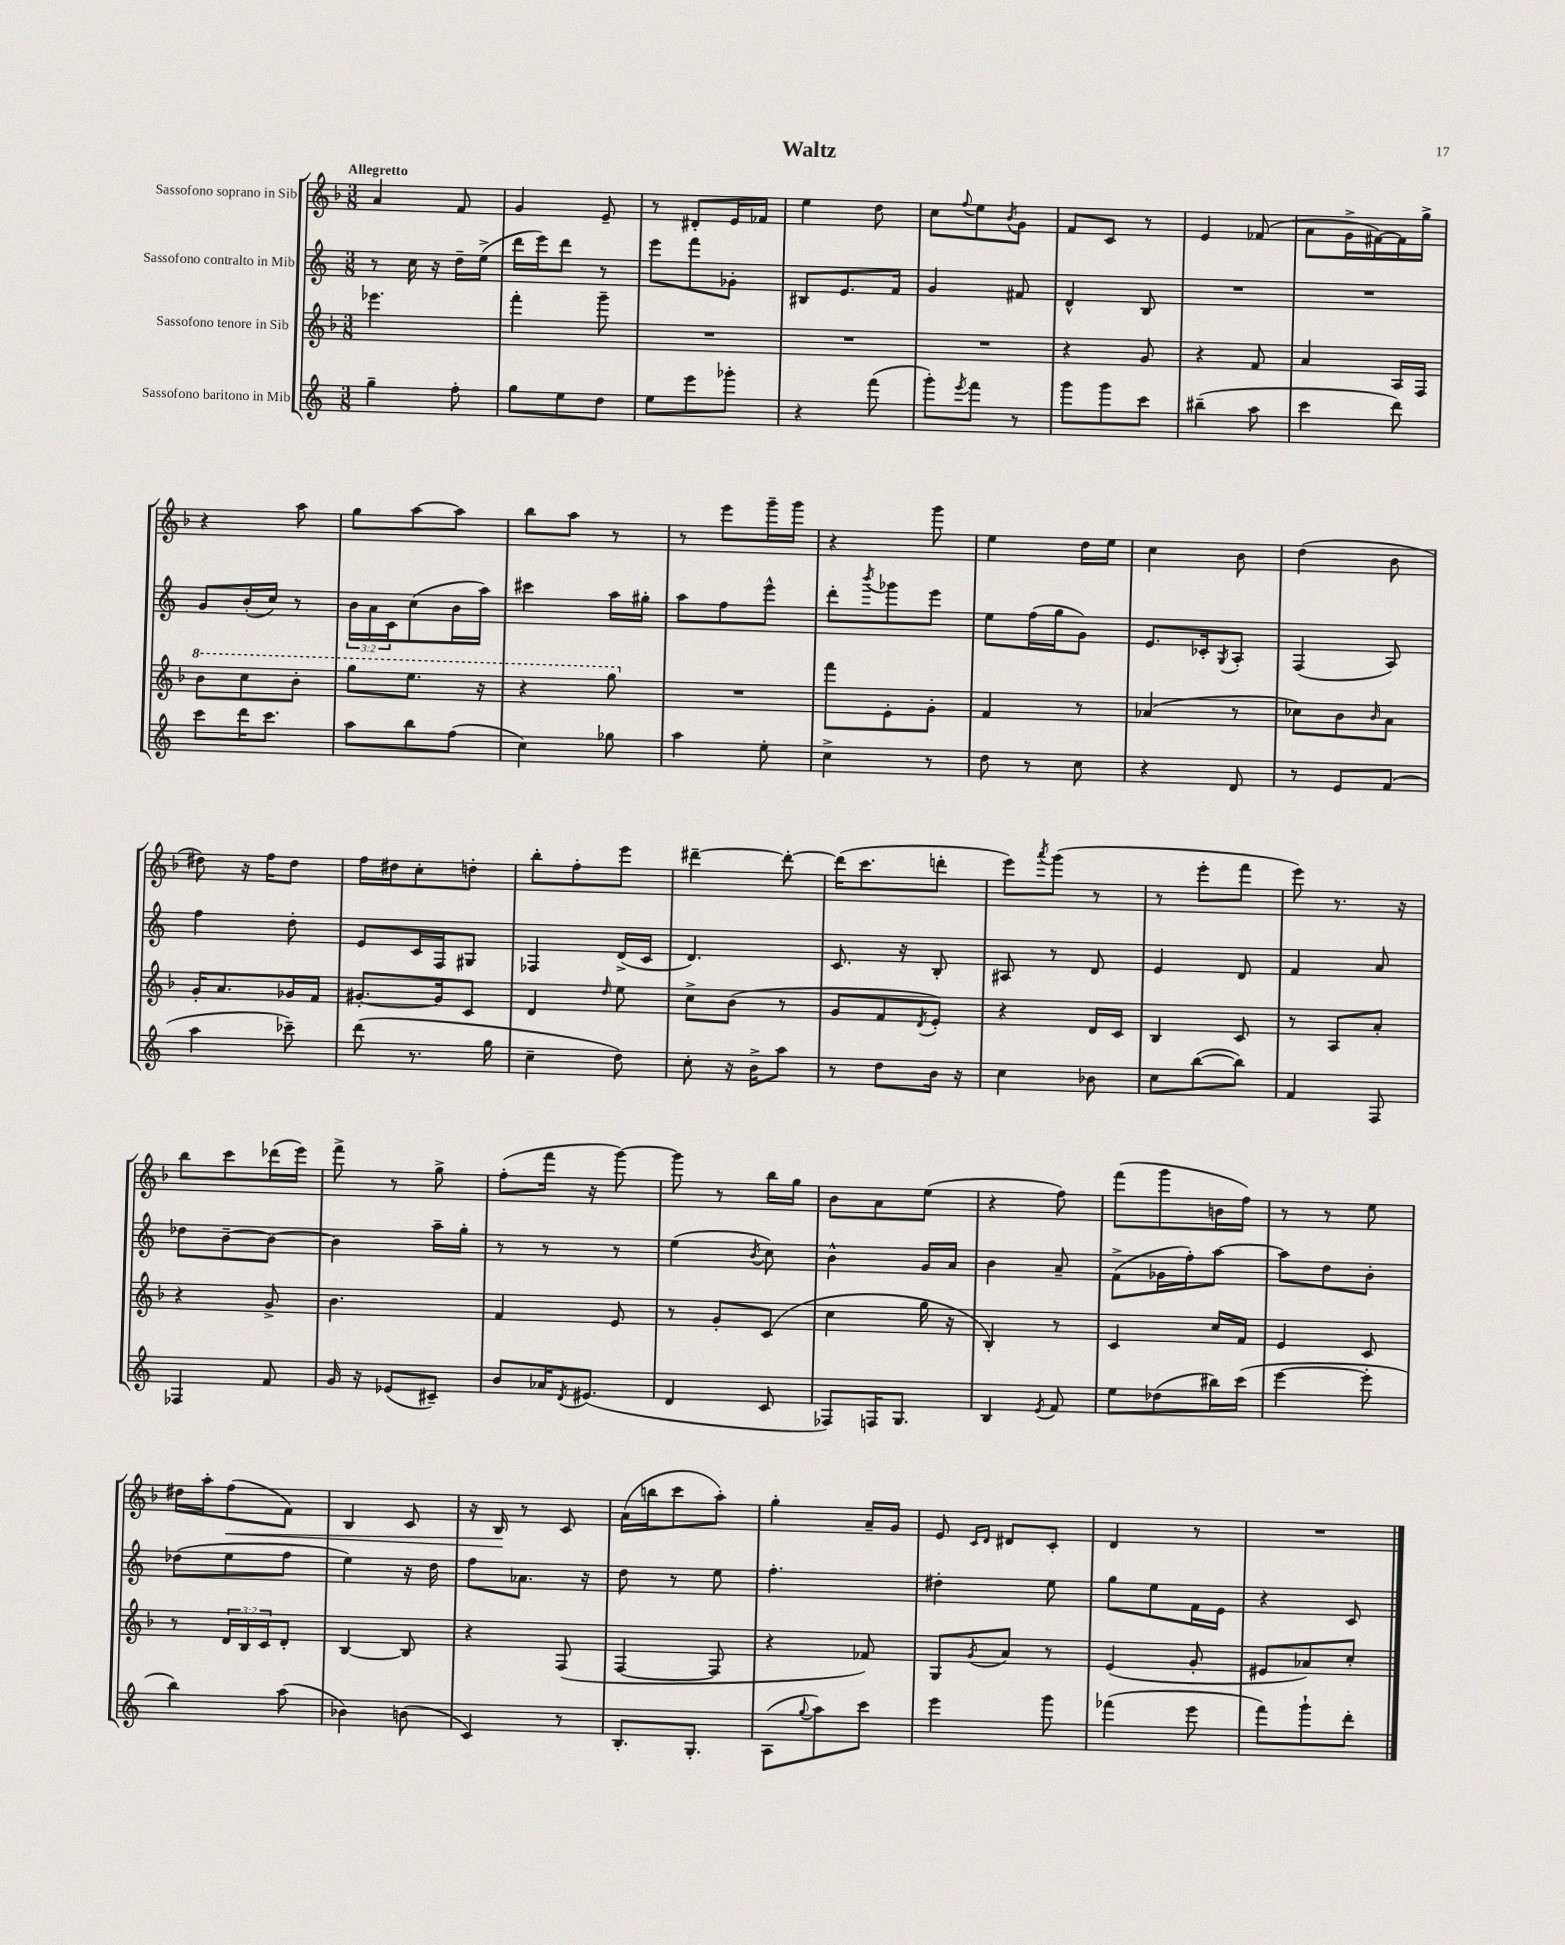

**kern	**kern	**kern	**kern	**dynam
*part4	*part3	*part2	*part1	*part1
*staff4	*staff3	*staff2	*staff1	*staff1
*I"Sassofono baritono in Mib	*I"Sassofono tenore in Sib	*I"Sassofono contralto in Mib	*I"Sassofono soprano in Sib	*
*clefG2	*clefG2	*clefG2	*clefG2	*
*k[]	*k[b-]	*k[]	*k[b-]	*
*M3/8	*M3/8	*M3/8	*M3/8	*
=1	=1	=1	=1	=1
!	!	!	!LO:TX:a:B:t=Allegretto	!
4gg~\	4.eee-X\	8r	4a/	.
.	.	16cc\	.	.
.	.	16r	.	.
8ff'\	.	16dd~\LL	8f/	.
.	.	(16ee^\JJ	.	.
=2	=2	=2	=2	=2
8gg\L	4fff'\	16ddd\LL	4g/	.
.	.	16eee\J)	.	.
8ee\	.	8ddd\J	.	.
8dd\J	8ggg~\	8r	8e~/	.
=3	=3	=3	=3	=3
8ee\L	4.r	8eee\L	8r	.
8eee\	.	8fff\	8d#X'/L	.
8ggg-X'\J	.	8g-X'\J	16e/L	.
.	.	.	16f-X/JJ	.
=4	=4	=4	=4	=4
4r	4.r	8B#X/L	4ee\	.
.	.	8.e/	.	.
(8fff\	.	.	8dd\	.
.	.	16f/Jk	.	.
=5	=5	=5	=5	=5
8ggg'\L)	4.r	4g/	8cc\L	.
8qeee/	.	.	8qqff/	.
8fff\J	.	.	8ee\	.
.	.	.	8qb-/	.
8r	.	8f#X/	8g\J	.
=6	=6	=6	=6	=6
8ggg\L	4r	4d^^/	8f/L	.
8ggg\	.	.	8c/J	.
8ccc\J	8g/	8B/	8r	.
=7	=7	=7	=7	=7
(4bb#X~\	4r	4.r	4e/	.
8aa\	8f/	.	(8f-X/	.
=8	=8	=8	=8	=8
4ccc\	4a/	4.r	8a\L	.
.	.	.	16g^\L	.
.	.	.	[16f#X\)	.
8ddd\)	16A/LL	.	16f#\]	.
.	16F/JJ	.	16gg^\JJ	.
!!LO:LB:g=z
=9	=9	=9	=9	=9
*	*8va	*	*	*
8ccc\L	8bb-\L	8g/L	4r	.
16ddd\K	8ccc\	(16b'/L	.	.
8.ccc\J	.	16cc/JJ)	.	.
.	8bb-'\J	8r	8aa\	.
=10	=10	=10	=10	=10
8aa\L	8ggg\L	24b\LL	8gg\L	.
.	.	24a\	.	.
.	.	24c\J	.	.
8bb\	8.eee\J	(8cc\	[8aa\	.
(8ff\J	.	16b\L	8aa\J]	.
.	16r	16aa\JJ)	.	.
=11	=11	=11	=11	=11
4cc\)	4r	4ccc#X\	8bb-\L	.
.	.	.	8aa\J	.
8gg-X\	8ggg\	16aa\LL	8r	.
.	.	16gg#X'\JJ	.	.
=12	=12	=12	=12	=12
*	*X8va	*	*	*
4aa\	4.r	8aa\L	8r	.
.	.	8ff\	8eee\L	.
8ee'\	.	8eee^^\J	16ggg~\L	.
.	.	.	16ggg\JJ	.
=13	=13	=13	=13	=13
4cc^\	8fff\L	8ddd'\L	4r	.
.	.	8qbbb/	.	.
.	8e'\	8ggg-X\	.	.
8r	8g'\J	8eee\J	8ggg\	.
=14	=14	=14	=14	=14
8dd\	4f/	8ee\L	4ee\	.
8r	.	(16ff\L	.	.
.	.	16gg\J	.	.
8cc\	8r	8g\J)	16dd\LL	.
.	.	.	16ee\JJ	.
=15	=15	=15	=15	=15
4r	(4a-X/	8.e/L	4cc\	.
.	.	16c-X'/k	.	.
.	.	8qG/	.	.
8d/	8r	8A'/J	8b-\	.
=16	=16	=16	=16	=16
8r	8cc-X\L)	(4F/	(4dd\	.
8e/L	8b-\	.	.	.
.	16qqb-/	.	.	.
(8f/J	8a\J	8A/)	8b-\	.
!!LO:LB:g=z
=17	=17	=17	=17	=17
4aa\	16g'/KL	4ff\	8dd#X\)	.
.	8.a/	.	.	.
.	.	.	16r	.
.	.	.	16ff\KL	.
8ccc-X~\)	16g-X/L	8dd'\	8dd#\J	.
.	16f/JJ	.	.	.
=18	=18	=18	=18	=18
(8ddd\	[8.g#X'/L	8e/L	16ff\LL	.
.	.	.	16dd#X\J	.
8.r	.	16c/L	8cc'\	.
.	16g#/k]	16F/J	.	.
.	8c/J	8G#X/J	8ddn'\J	.
16gg\	.	.	.	.
=19	=19	=19	=19	=19
4cc~\	4d/	4F-X/	8bb-'\L	.
.	.	.	8ff'\	.
.	16qqdd/	.	.	.
8dd\)	8ee\	(16d^/LL	8eee\J	.
.	.	16c/JJ	.	.
=20	=20	=20	=20	=20
8cc'\	8cc^\L	4.d/)	[4ddd#X~\	.
16r	(8b-\J	.	.	.
16b^\KL	.	.	.	.
8aa\J	8r	.	8ddd#'\_	.
=21	=21	=21	=21	=21
8r	8g/L	8.c/	(16ddd#\KL]	.
.	.	.	8.ccc\	.
8dd\L	8f/	.	.	.
.	.	16r	.	.
.	8qd/	.	.	.
16b\Jk	8e'/J)	8B'/	8dddn'\J	.
16r	.	.	.	.
=22	=22	=22	=22	=22
4cc\	4r	8A#X/	8eee\L)	.
.	.	.	8qaaa/	.
.	.	8r	(8ggg\J	.
8b-X\	16d/LL	8d/	8r	.
.	16c/JJ	.	.	.
=23	=23	=23	=23	=23
8cc\L	4B-/	4e/	8r	.
([8bb\	.	.	8eee'\L	.
8bb\J])	8c/	8d/	8fff\J	.
=24	=24	=24	=24	=24
4f/	8r	4f/	8eee\)	.
.	8A/L	.	8.r	.
8F/	8a'/J	8a/	.	.
.	.	.	16r	.
!!LO:LB:g=z
=25	=25	=25	=25	=25
4F-X/	4r	8dd-X\L	8bb-\L	.
.	.	[8b~\	8ccc\	.
8f/	8g^/	8b\J_	(16ddd-X\L	.
.	.	.	16eee\JJ)	.
=26	=26	=26	=26	=26
16g/	4.b-\	4b\]	8fff^\	.
16r	.	.	.	.
(8e-X/L	.	.	8r	.
8c#X~/J)	.	16aa~\LL	8gg^\	.
.	.	16gg'\JJ	.	.
=27	=27	=27	=27	=27
8b/L	4f/	8r	(8ff'\L	.
16a-X/K	.	8r	16fff\Jk	.
8qd/	.	.	.	.
(8.e#X/J	.	.	16r	.
.	8e/	8r	[8ggg\)	.
=28	=28	=28	=28	=28
4d/	8r	(4ee\	8ggg\]	.
.	8g'/L	.	8r	.
.	.	8qb/	.	.
8c/	(8c/J	8cc\)	16bb-\LL	.
.	.	.	16gg\JJ	.
=29	=29	=29	=29	=29
8F-X/L)	4cc\	4b^^\	8b-\L	.
16Fn/K	.	.	8a\	.
8.G/J	.	.	.	.
.	16gg\	16g/LL	(8ee\J	.
.	16r	16a/JJ	.	.
=30	=30	=30	=30	=30
4B/	4B-'/)	4b\	4r	.
8qe/	.	.	.	.
8f/	8r	8a~/	8ff\)	.
=31	=31	=31	=31	=31
8ee\L	4c/	(8f^\L	(8fff\L	.
(8dd-X\	.	16g-X\L	8ggg\	.
.	.	16ff'\J)	.	.
16bb#X\L)	16cc/LL	[8aa\J	16bn\L	.
(16ccc\JJ	16f/JJ	.	16ff\JJ)	.
=32	=32	=32	=32	=32
[4eee\	4e/	8aa\L]	8r	.
.	.	8dd\	8r	.
8eee'\]	8c/	8b'\J	8ee\	.
!!LO:LB:g=z
=33	=33	=33	=33	=33
4bb\)	8r	(8dd-X\L	16dd#X\LL	.
.	.	.	16aa'\J	.
!	!	!	!	!LO:HP:b
.	24d/LL	8ee\	(8ff\	<
.	24B-/	.	.	.
.	24c/J	.	.	.
(8aa\	8d'/J	8ff\J	8f\J)	.
=34	=34	=34	=34	=34
4b-X\)	[4B-/	4ee\)	4B-/	.
(8bn\	8B-/]	16r	8c/	.
.	.	16dd\	.	.
=35	=35	=35	=35	=35
4c/)	4r	8ff\L	16r	.
.	.	.	16B-/	.
.	.	8.a-X\J	8r	[
8r	(8F/	.	8c/	.
.	.	16r	.	.
=36	=36	=36	=36	=36
8.B'/L	[4F/	8dd\	(16a\LL	.
.	.	.	16bbn\J	.
.	.	8r	8ccc\	.
8.G'/J	.	.	.	.
.	8F/]	8ee\	8aa'\J)	.
=37	=37	=37	=37	=37
(8A\L	4r	4.ff'\	4gg'\	.
8qqgg/	.	.	.	.
8aa\)	.	.	.	.
8ccc\J	8f-X/)	.	16a~/LL	.
.	.	.	16g/JJ	.
=38	=38	=38	=38	=38
4eee\	8G/L	4dd#X'\	8e/	.
.	.	.	16qqc/LL	.
.	8qg/	.	16qqd/JJ	.
.	8a/J	.	8d#X/L	.
8ggg\	8r	8ee\	8c'/J	.
=39	=39	=39	=39	=39
(4fff-X\	(4e/	8gg\L	4d/	.
.	.	8ee\	.	.
8eee\	8g'/	16f\L	8r	.
.	.	16e\JJ	.	.
=40	=40	=40	=40	=40
8fff\L)	8e#X/L	4r	4.r	.
8ggg`\	8a-X/)	.	.	.
8ddd'\J	8cc'/J	8c/	.	.
==	==	==	==	==
*-	*-	*-	*-	*-
